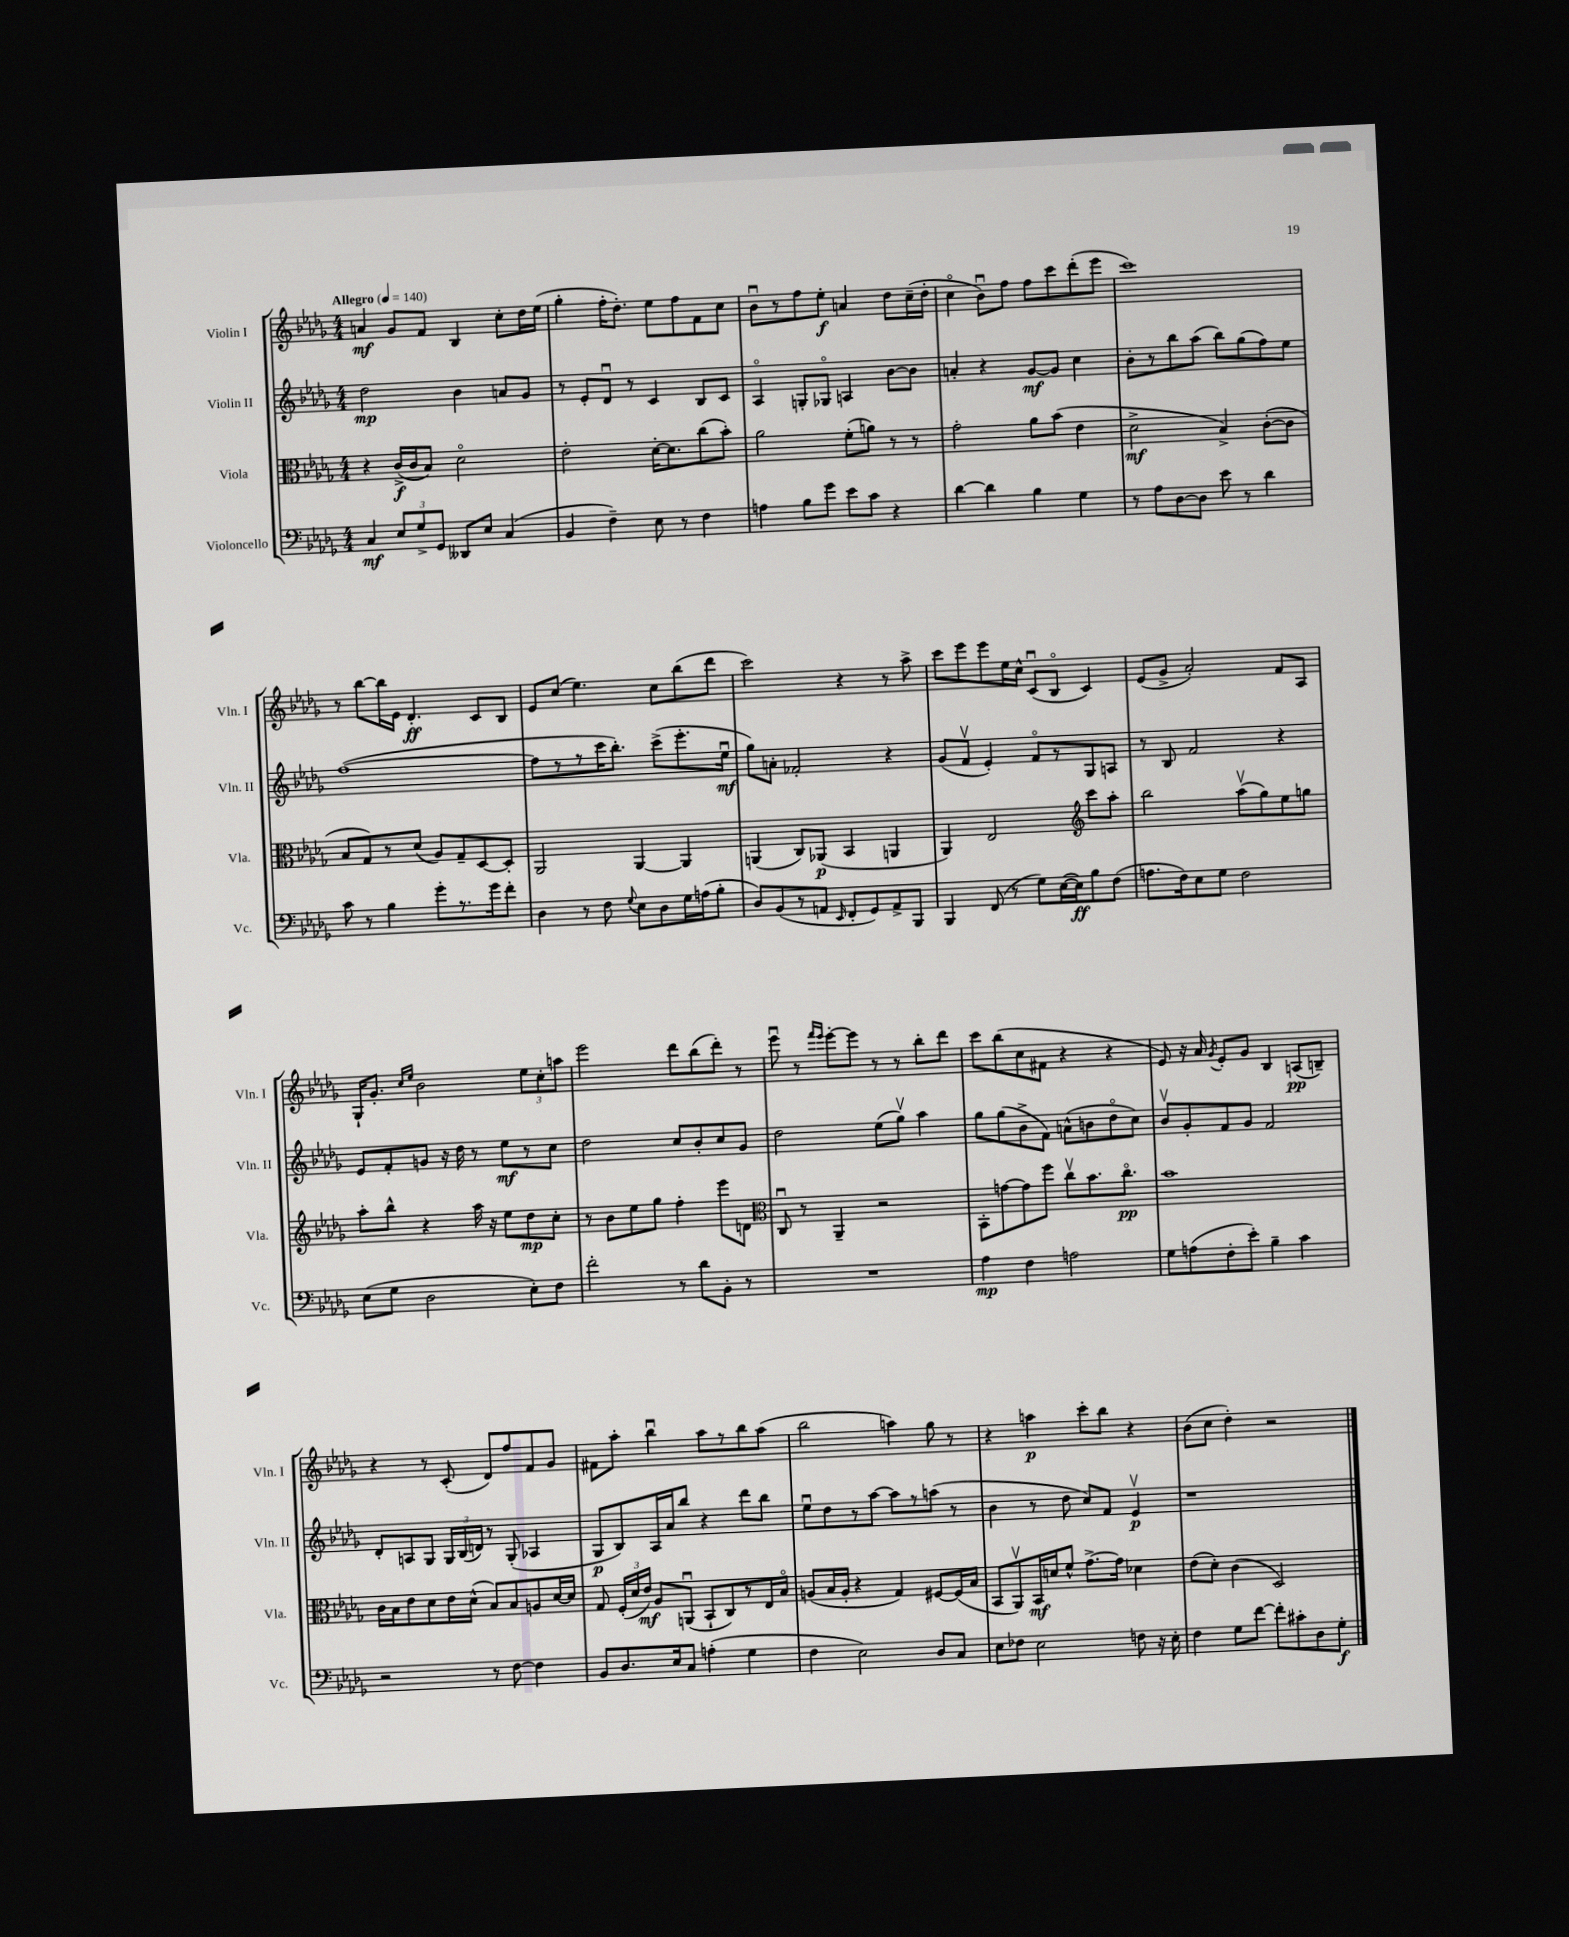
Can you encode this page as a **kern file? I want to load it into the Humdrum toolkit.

**kern	**kern	**kern	**kern
*staff4	*staff3	*staff2	*staff1
*clefF4	*clefC3	*clefG2	*clefG2
*k[b-e-a-d-g-]	*k[b-e-a-d-g-]	*k[b-e-a-d-g-]	*k[b-e-a-d-g-]
*M4/4	*M4/4	*M4/4	*M4/4
*MM140	*MM140	*MM140	*MM140
4C	4r	2dd-	4a
12E-	(16c^	.	8g-
.	16c	.	.
12G-^	.	.	.
.	8B-)	.	8f
12GG-	.	.	.
8DD--	2d-o	4b-	4B-
8E-	.	.	.
(4C	.	8a	8cc'
.	.	8g-	16dd-
.	.	.	(16ee-
=	=	=	=
4BB-	2e-'	8r	4gg-'
.	.	8e-'	.
4F~)	.	8d-u	16ff'
.	.	.	8.dd-')
.	.	8r	.
8E-	[16d-'	4c	8ee-
.	8.d-]	.	.
8r	.	.	8ff
4F	(8cc	8B-	8f
.	8b-')	8c	8cc
=	=	=	=
4A	2a-	4A-o	8b-u
.	.	.	8r
8B-	.	8G'	8ff
8g-	.	8G-o	8ee-'
8e-	(8f'	4A	4a
8c	8a)	.	.
4r	8r	[8b-	8dd-
.	8r	8b-]	(16cc~
.	.	.	16dd-'
=	=	=	=
[4d-	2g-'	4a'	4cco
4d-]	.	4r	8b-u)
.	.	.	8ff
4B-	8a-	[8g-	8ff
.	(8b-	8g-]	8ccc
4G-	4e-	4cc	(8ddd-'
.	.	.	8eee-
=	=	=	=
8r	2d-^	8b-'	1ccc)
8A-	.	8r	.
[8D-	.	8bb-	.
8D-]	.	(8aa-	.
8e-	4B-^)	8bb-)	.
8r	.	(8gg-	.
4d-	([8c'	8ff)	.
.	8c]	8ee-	.
=	=	=	=
8c	8B-	([1ff	8r
8r	8G-)	.	[8bb-
4B-	8r	.	16bb-]
.	.	.	16e-
.	(8d-	.	4.d-'
8g-'	8A-)	.	.
8.r	8G-~	.	.
.	[8D-	.	8c
16g-	.	.	.
8f'	8D-']	.	8B-
=	=	=	=
4D-	2AA-	8ff]	8e-
.	.	8r	(8cc
8r	.	8r	4.ee-)
8F	.	16ccc	.
.	.	8.bb-')	.
8qqG-	.	.	.
8E-	[4AA-	.	.
8D-	.	(8ccc^	8cc
16G-	4AA-]	8.eee-'	(8bb-
(16A	.	.	.
8B-'	.	.	8ddd-
.	.	16ee-u	.
=	=	=	=
8D-)	(4AA	8gg-)	2ccc)
(8BB-	.	8a'	.
8r	8C)	2f-'	.
8AA	(8AA-	.	.
16qqEE-	.	.	.
8FF'	4BB-	.	4r
8GG-)	.	.	.
8AA^	4AA	4r	8r
8BBB-	.	.	8aa-^
=	=	=	=
4BBB-	4AA-)	(8g-	8ccc
.	.	8fv	8eee-
(8FF	2E-	4e-')	8eee-
8r	.	.	16ee-
.	.	.	16cc^^
8G-)	.	8fo	(8cu
([16E-	.	8r	8B-o
16E-])	.	.	.
*	*clefG2	*	*
8B-	8ccc	8G-	4c)
(8F	8aa-'	8A	.
=	=	=	=
8.A	2bb-	8r	(8e-
.	.	8B-	8g-^
16F)	.	.	.
8E-	.	2f	2a-')
8G-	.	.	.
2F	(8aa-v	.	.
.	8gg-)	.	.
.	8ee-	4r	8f
.	8gg	.	8A-
=	=	=	=
(8E-	8aa-'	8e-	16G-`
.	.	.	8.g-'
8G-	8bb-^^	8f'	.
.	.	.	16qqcc
.	.	.	16qqee-
2D-	4r	8g	2b-
.	.	16r	.
.	.	16dd-	.
.	16aa-	8r	.
.	16r	.	.
.	8ee-	8ee-	.
8E-')	8dd-	8r	12ee-
.	.	.	12cc'
8F	8cc'	8cc	.
.	.	.	12aa
=	=	=	=
2f'	8r	2dd-	2eee-
.	8b-	.	.
.	8ee-	.	.
.	8gg-	.	.
8r	4ff'	8cc	8ddd-
8d-	.	8b-'	(8bb-
8BB-'	8eee-	8cc	8ddd-')
8r	8d	8g-	8r
=	=	=	=
*	*clefC3	*	*
1r	8Cu	2dd-	8eee-u
.	8r	.	8r
.	.	.	16qqfff
.	.	.	16qqeee-
.	4AA-~	.	[8eee-'
.	.	.	8eee-]
.	2r	(8ee-	8r
.	.	8gg-v)	8r
.	.	4aa-	8bb-'
.	.	.	8ddd-
=	=	=	=
4A-	8BB-'	8gg-	8ccc
.	[8g	(8gg-	(8bb-
4F	8g]	8b-^	8cc
.	8ff	8f)	8f#
2A	8ccv	(8a^^	4r
.	8.b-	8b	.
.	.	8dd-o	4r
.	8.cco	.	.
.	.	8cc)	.
=	=	=	=
8G-	1b-	8b-v	8e-)
(8A	.	8g-'	16r
.	.	.	16a-
.	.	.	8qg-
8F'	.	8f	8e-'
8e-')	.	8g-	8g-
4B-~	.	2f	4B-
4c	.	.	(8A
.	.	.	8B~)
=	=	=	=
2r	16c	8d-'	4r
.	16B-	.	.
.	8e-	8A	.
.	8d-	8G-	8r
.	16e-	24G-	(8c'
.	.	(24B-	.
.	(16d-^^	.	.
.	.	24d)	.
8r	8B-)	8r	8d-)
[8F	8B-	(8G-'	8ff
4F]	8A	4A-	8f
.	[16d-	.	8g-
.	16d-]	.	.
=	=	=	=
8BB-	8G-	8G-	8f#
8.D-	(24F'	8B-)	8aa-'
.	24d-	.	.
.	24e-)	.	.
.	8A-	16A-	4bb-u
16E-	.	16a-	.
8C	(8AAu	8bb-	.
(4A'	8BB-`	4r	8aa-
.	8C)	.	8r
4G-	8r	8ddd-	8bb-
.	16E-	8bb-	(8aa-
.	16B-o	.	.
=	=	=	=
4F	(8A	8ee-u	2bb-
.	16B-	8dd-	.
.	16A'	.	.
2E-)	4r	8r	.
.	.	[8aa-	.
.	4G-)	8aa-]	4aa)
.	.	8r	.
8D-	[8F#	(8aa	8gg-
8C	(16F#]	8r	8r
.	16B-	.	.
=	=	=	=
8E-	8BB-	4b-	4r
8F-	8AA-v)	.	.
2E-	16BB-	8r	4aa
.	16d	.	.
.	8f^^	8dd-	.
.	[8.g-^	8cc)	8ccc'
.	.	8f	8bb-
.	16g-]	.	.
8F	4d-	4e-v	4r
16r	.	.	.
16E-'	.	.	.
=	=	=	=
4F	(8e-	1r	(8b-
.	8d-')	.	8cc
8G-	(4c	.	4dd-')
[8f	.	.	.
8f']	2D-)	.	2r
8c#'	.	.	.
8D-	.	.	.
8G-'	.	.	.
==	==	==	==
*-	*-	*-	*-
